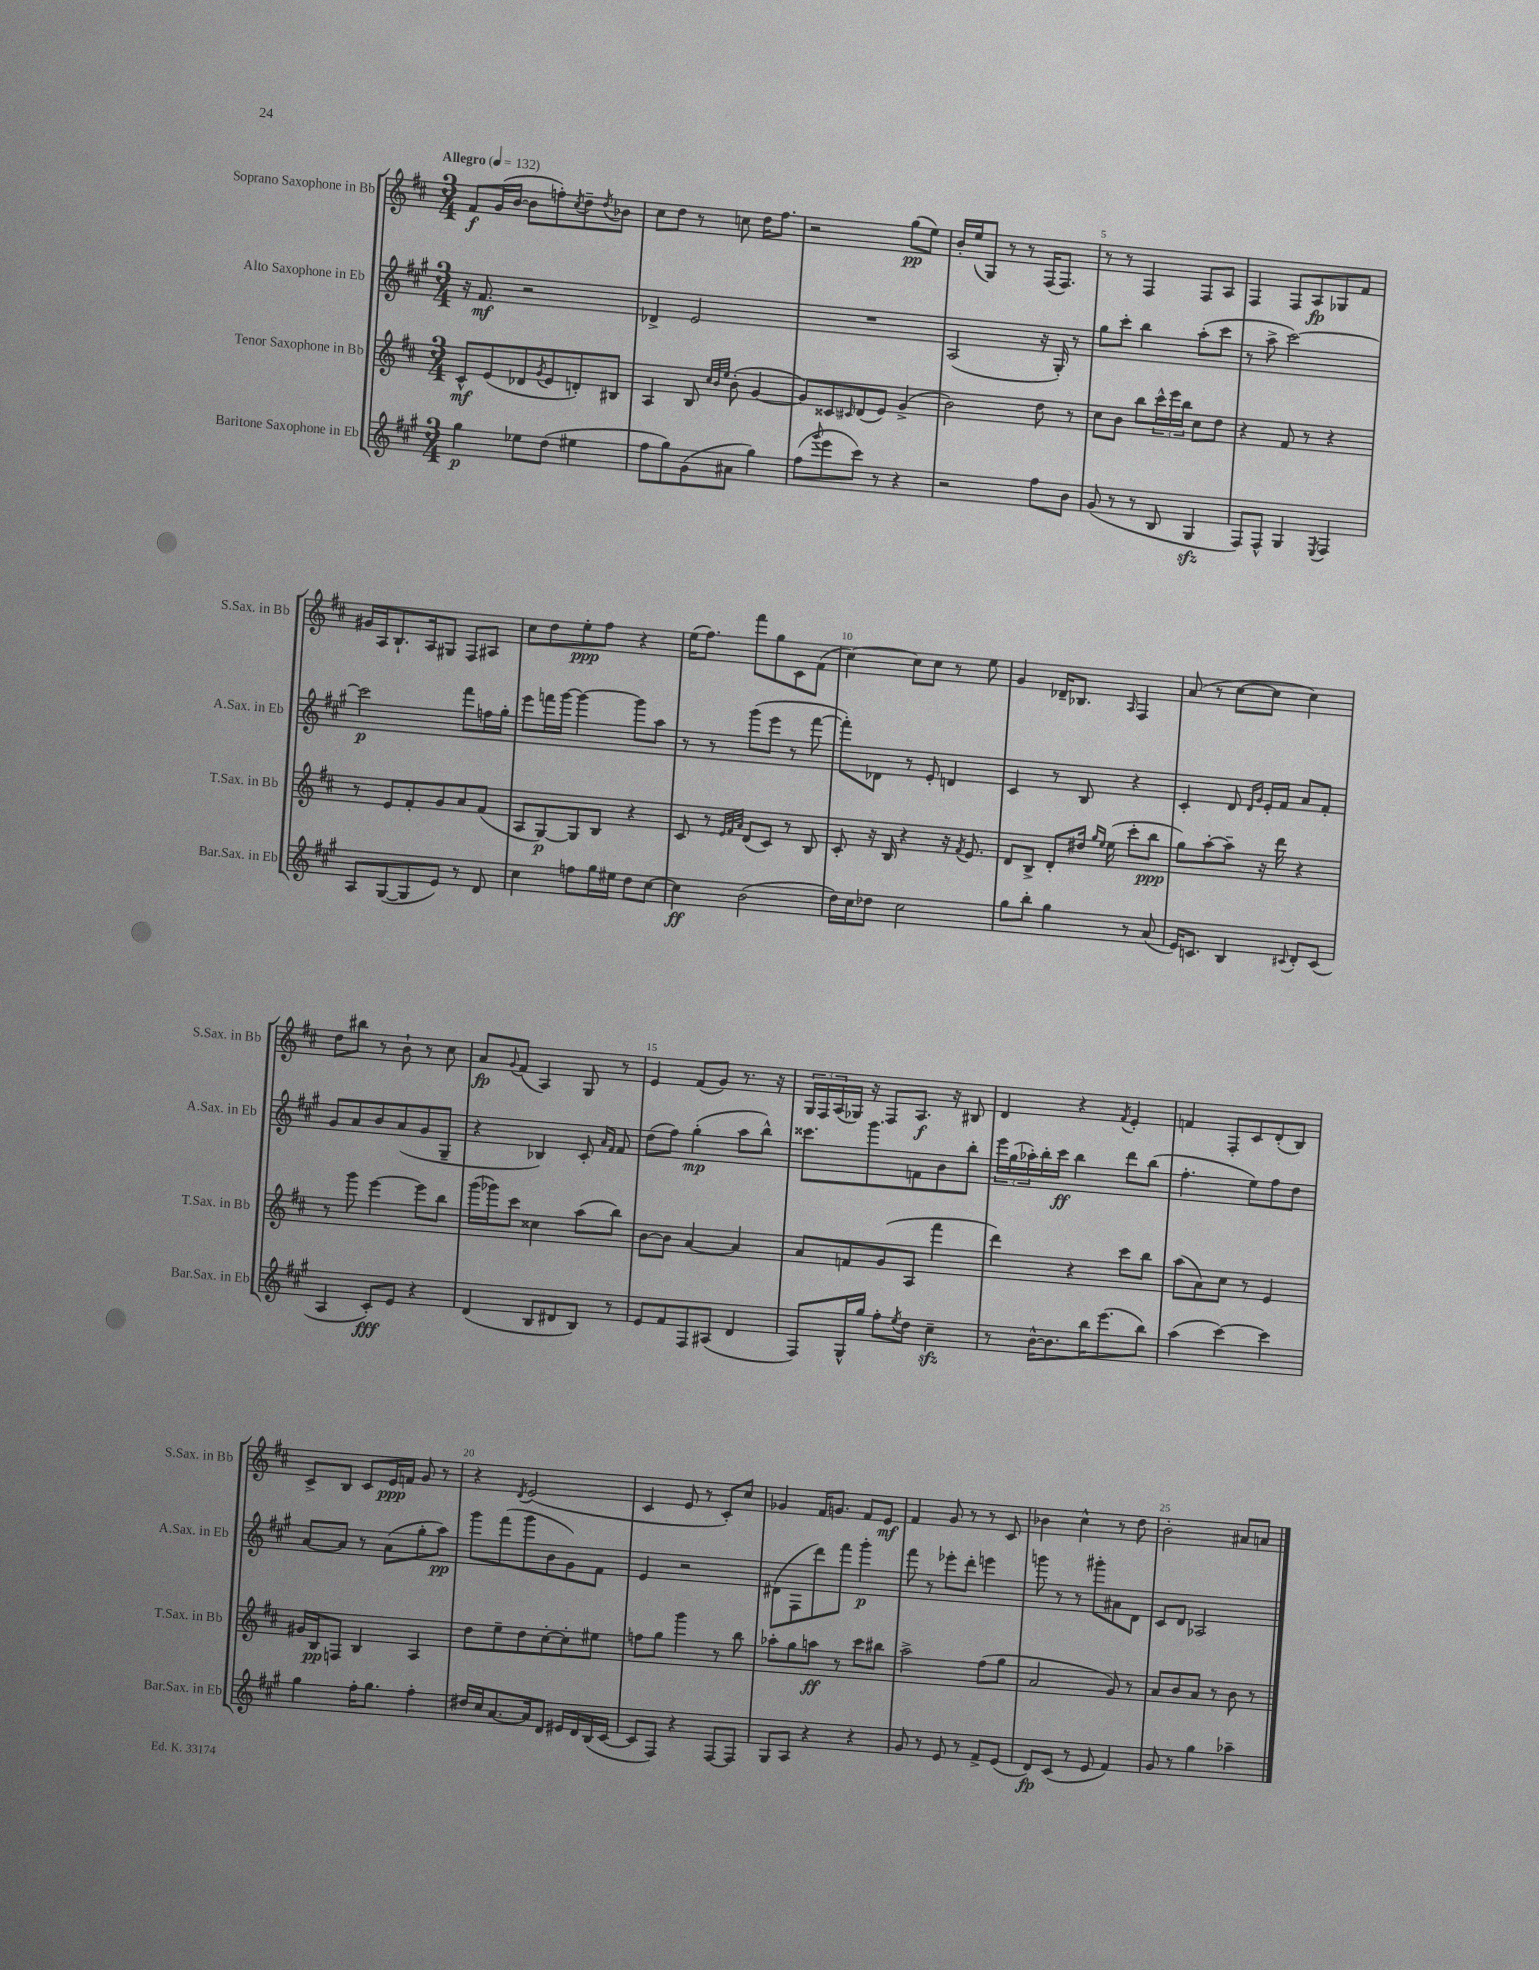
<<
\new StaffGroup <<
\new Staff = "s0" \with { instrumentName = "Soprano Saxophone in Bb" shortInstrumentName = "S.Sax. in Bb" } {
    \clef treble \key d \major \numericTimeSignature \time 3/4 \tempo "Allegro" 4 = 132
    fis'8\f g'16( b'16~ b'8 f''8-.) \acciaccatura { cis''8 } d''8-- \acciaccatura { d''8 } bes'8 |
    cis''8 d''8 r8 c''8 d''16 fis''8. |
    r2 g''8\pp( e''8) |
    b'16-. e''16( g8) r8 r8 fis16( fis8.) |
    r8 r8 fis4 fis8 a8 |
    fis4 fis8 a8\fp ges8 fis'8 |
    gis'16 a16 b8.-! a16 gis8 fis8 ais8 |
    cis''8 d''8 e''8-.\ppp fis''8 r4 |
    e''16( fis''8.) fis'''8 g''8 cis'8 fis'8( |
    cis''4~) cis''8 cis''8 r8 e''8 |
    g'4 des'16-- bes8. \grace { a16 } fis4 |
    a'8( r8 cis''8~ cis''8 cis''4) |
    d''8 bis''8 r8 b'8-! r8 cis''8 |
    a'8\fp \appoggiatura { g'8 } fis'8( a4) g8 r8 |
    e'4 fis'8( g'8) r8. r16 |
    \tuplet 3/2 { g16 fis16 a16( } ges16) r16 fis8 a8.\f r16 bis8 |
    d'4 r4 \acciaccatura { fis'8 } e'4-. |
    f'4 fis8-. cis'8 d'8-.( b8) |
    cis'8-> b8 cis'8 e'16\ppp f'16 g'8 r8 |
    r4 \acciaccatura { d'8 } e'2( |
    cis'4 e'8 r8 cis'8-.) cis''8 |
    ges'4 fis'16 g'8. fis'8 e'8\mf |
    fis'4 g'8 r8 r8 cis'8 |
    bes'4 cis''4-^ r8 d''8 |
    b'2-. ais'8 a'8 \bar "|." |
}
\new Staff = "s1" \with { instrumentName = "Alto Saxophone in Eb" shortInstrumentName = "A.Sax. in Eb" } {
    \clef treble \key a \major \numericTimeSignature \time 3/4
    r16 fis'8.\mf r2 |
    des'4-> e'2 |
    R2. |
    a2( r16 gis16-.) r8 |
    gis''8 cis'''8-. b''4 a''8-.( cis'''8 |
    r8 a''8-> cis'''2~) |
    cis'''2\p fis'''8 f''16 gis''16-. |
    e'''8 f'''16 gis'''16~ gis'''4~ gis'''8 a''8 |
    r8 r8 gis'''8( e'''8 r8 fis'''8~ |
    fis'''8-.) des'8 r8 e'8-. d'4 |
    cis'4 r8 b8 r4 |
    cis'4-. d'8 \grace { d'16 gis'16 } e'16-. fis'16 a'8 fis'8-. |
    gis'8 a'8 b'8 a'8( gis'8 gis8-- |
    r4 bes4) cis'8-. \grace { a'16 fis'16 } fis'8 |
    d''8( fis''8) gis''4-.\mp( a''8 b''8-^) |
    cisis'''8. gis'''8. f'8 b'8 b''8-. |
    \tuplet 3/2 { e'''16 gis''16( aes''16-.) } b''16-. cis'''16\ff b''4 d'''8 b''8( |
    fis''4.-. e''8) fis''8 d''8 |
    a'8~ a'8 r8 a'8( gis''8-. a''8\pp) |
    gis'''8 fis'''8( gis'''8 b'8 gis'8) fis'8 |
    e'4 r2 |
    dis'8( fis8 d'''8) fis'''8 gis'''4-.\p |
    fis'''8 r8 ees'''8-. d'''8-. e'''4 |
    g'''8 r8 r8 gis'''8-. ais'8 d'8 |
    cis'8 d'8 aes2 \bar "|." |
}
\new Staff = "s2" \with { instrumentName = "Tenor Saxophone in Bb" shortInstrumentName = "T.Sax. in Bb" } {
    \clef treble \key d \major \numericTimeSignature \time 3/4
    cis'8-^\mf e'8( des'8 \acciaccatura { g'8 } e'8 d'8-.) bis8 |
    a4 b8 \grace { cis''32 b'32 e''32 } b'8-.( g'4~ |
    g'8) cisis'8 \grace { cis'16 } d'8( e'8) g'4->( |
    b'2) d''8 r8 |
    cis''8 b'8 b''8 \tuplet 3/2 { cis'''16-^ e'''16 b''16 } cis''8 d''8 |
    r4 fis'8 r8 r4 |
    r8 e'8 fis'8-. g'8 a'8 fis'8( |
    a8 g8~\p) g8 b8 r4 |
    cis'8 r8 \grace { e'32 fis'32 a'32 } d'8( cis'8) r8 b8 |
    cis'8-. r16 b16 r4 r16 \acciaccatura { fis'8 } e'8. |
    d'8 b8-> d'8-. dis''16 \grace { g''16 e''16 } e''16( cis'''8-. b''8\ppp |
    g''8) a''8~-. a''8-- r16 d'''16 r4 |
    r8 g'''8 e'''4~ e'''8 b''8 |
    g'''16( ges'''16) cis'''8 cisis''4 a''8( b''8) |
    b'8~ b'8 a'4~ a'4 |
    a'8 f'8 g'8( a8 fis'''4 |
    d'''4) r4 cis'''8 b''8 |
    a''8( a'8) cis''8 r8 e'4 |
    gis'16 b16\pp f8 b4 a4 |
    d''8 e''8-- d''8 cis''8~-. cis''8-. eis''8 |
    f''8 g''8 g'''4 r8 b''8 |
    aes''8-. g''8 a''8\ff r8 cis'''8 bis''8 |
    a''2-> fis''8( g''8 |
    a'2 g'8) r8 |
    a'8 b'8 a'8 r8 b'8 r8 \bar "|." |
}
\new Staff = "s3" \with { instrumentName = "Baritone Saxophone in Eb" shortInstrumentName = "Bar.Sax. in Eb" } {
    \clef treble \key a \major \numericTimeSignature \time 3/4
    gis''4\p ees''8 d''8( eis''4 |
    fis''8 gis''8) gis'8( ais'8 gis''4) |
    fis''8( \appoggiatura { gis'''8 } e'''8 cis'''8) r8 r4 |
    r2 fis''8 b'8 |
    gis'8( r8 r8 b8 gis4\sfz |
    fis8) fis8-^ gis4 \acciaccatura { e8 } fis4 |
    a8 gis8~( gis8 e'8) r8 d'8 |
    cis''4 f''8 gis''16 eis''16 d''8 cis''8~ |
    cis''4\ff b'2( |
    d''16) cis''16 des''8 cis''2 |
    gis''8 b''8-. gis''4 r8 a'8( |
    e'16) c'8. b4 \appoggiatura { cis'8 } d'8-. cis'8( |
    a4 cis'8-.\fff) e'8 r4 |
    d'4( b8 dis'8 b8) r8 |
    e'8 fis'8 fis8 ais8( d'4 |
    fis8) gis16-^ gis''16 fis''8-. \acciaccatura { e''8 } d''8 cis''4--\sfz |
    r8 b'16~-^ b'8. b''16 e'''8.( b''8) |
    a''4( cis'''4~) cis'''4 |
    gis''4 fis''16-. gis''8. fis''4-. |
    dis''16 cis''16 a'8.~ a'16 d'8 eis'16 d'16 b16( cis'16~ |
    cis'8 fis8) r4 fis8~ fis8 |
    gis8 a8 r4 r4 |
    gis'8 r8 e'8 r8 fis'8-> e'8( |
    d'8\fp) cis'8( r8 e'8 fis'4) |
    gis'8 r8 gis''4 aes''4-- \bar "|." |
}
>>
>>
\layout { \context { \Score \override BarNumber.break-visibility = ##(#f #t #t) barNumberVisibility = #(every-nth-bar-number-visible 5) } }
